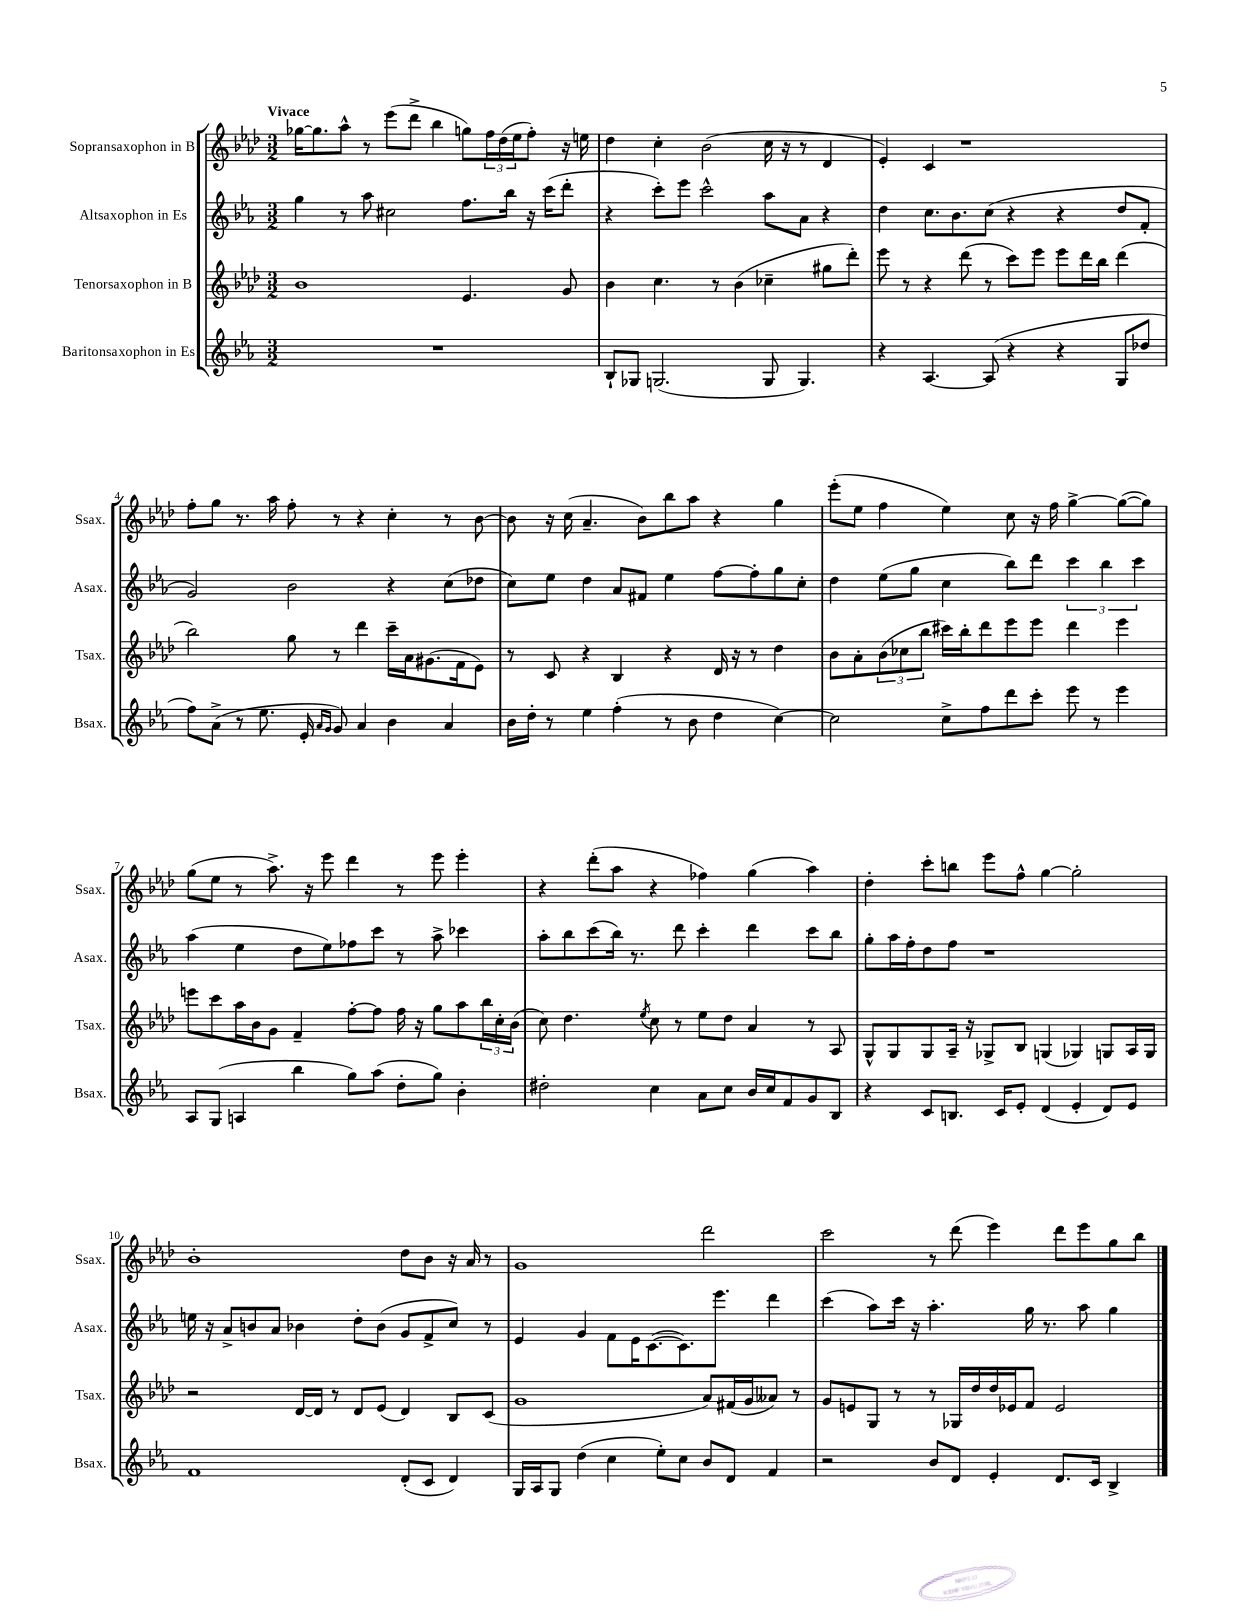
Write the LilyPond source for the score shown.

<<
\new StaffGroup <<
\new Staff = "s0" \with { instrumentName = "Sopransaxophon in B" shortInstrumentName = "Ssax." } {
    \clef treble \key aes \major \numericTimeSignature \time 3/2 \tempo "Vivace"
    ges''16~ ges''8. aes''8-^ r8 ees'''8( des'''8-> bes''4 g''8) \tuplet 3/2 { f''16 des''16( ees''16 } f''8-.) r16 e''16 |
    des''4 c''4-. bes'2( c''16 r16 r8 des'4 |
    ees'4-.) c'4 r1 |
    f''8-. g''8 r8. aes''16 f''8-. r8 r4 c''4-. r8 bes'8~ |
    bes'8 r16 c''16( aes'4.-- bes'8) bes''8 aes''8 r4 g''4 |
    ees'''8-.( ees''8 f''4 ees''4) c''8 r16 f''16 g''4~-> g''8~( g''8) |
    g''8( ees''8 r8 aes''8.->) r16 ees'''8 des'''4 r8 ees'''8 ees'''4-. |
    r4 des'''8-.( aes''8 r4 fes''4) g''4( aes''4) |
    des''4-. c'''8-. b''8 ees'''8 f''8-^ g''4~ g''2-. |
    bes'1-. des''8 bes'8 r16 aes'16 r8 |
    g'1 des'''2 |
    c'''2 r8 des'''8( ees'''4) des'''8 ees'''8 g''8 bes''8 \bar "|." |
}
\new Staff = "s1" \with { instrumentName = "Altsaxophon in Es" shortInstrumentName = "Asax." } {
    \clef treble \key ees \major \numericTimeSignature \time 3/2
    g''4 r8 aes''8 cis''2 f''8. bes''16 r16 c'''16( d'''8-. |
    r4 c'''8-.) ees'''8 c'''2-^ aes''8 aes'8 r4 |
    d''4 c''8. bes'8. c''8( r4 r4 d''8 f'8-. |
    g'2) bes'2 r4 c''8( des''8 |
    c''8) ees''8 d''4 aes'8 fis'8 ees''4 f''8~ f''8-. g''8 c''8-. |
    d''4 ees''8( g''8 c''4 bes''8) d'''8 \tuplet 3/2 { c'''4 bes''4 c'''4 } |
    aes''4( ees''4 d''8 ees''8) fes''8 c'''8 r8 aes''8-> ces'''4 |
    aes''8-. bes''8 c'''8( bes''16) r8. d'''8 c'''4-. d'''4 c'''8 bes''8 |
    g''8-. aes''16 f''16-. d''8 f''8 r1 |
    e''16 r16 aes'8-> b'8 aes'8 bes'4 d''8-. bes'8( g'8 f'8-> c''8) r8 |
    ees'4 g'4 f'8 ees'16 c'8.~( c'8.) ees'''8. d'''4 |
    c'''4( aes''8) c'''16 r16 aes''4.-. g''16 r8. aes''8 g''4 \bar "|." |
}
\new Staff = "s2" \with { instrumentName = "Tenorsaxophon in B" shortInstrumentName = "Tsax." } {
    \clef treble \key aes \major \numericTimeSignature \time 3/2
    bes'1 ees'4. g'8 |
    bes'4 c''4. r8 bes'4( ces''4-- gis''8 des'''8-.) |
    ees'''8 r8 r4 des'''8( r8 c'''8) ees'''8 ees'''8 des'''16 bes''16 des'''4( |
    bes''2) g''8 r8 des'''4 c'''16-- aes'16 gis'8.( f'16 ees'8) |
    r8 c'8 r4 bes4 r4 des'16 r16 r8 des''4 |
    bes'8 aes'8-. \tuplet 3/2 { bes'8( ces''8 bes''8 } cis'''16) bes''16-. des'''8 ees'''8 ees'''8 des'''4 ees'''4 |
    e'''8 c'''8 aes''16 bes'16 g'8 f'4-- f''8~-. f''8 f''16 r16 g''8 aes''8 \tuplet 3/2 { bes''16 c''16-. bes'16( } |
    c''8) des''4. \acciaccatura { ees''8 } c''8 r8 ees''8 des''8 aes'4 r8 aes8 |
    g8-^ g8 g8 aes16-- r16 ges8-> bes8 g4( ges4) g8 aes16 g16 |
    r2 des'16~ des'16 r8 des'8 ees'8( des'4) bes8 c'8( |
    g'1 aes'8) fis'16( g'16 aeses'8) r8 |
    g'8 e'8 g8 r8 r8 ges16 des''16 des''16 ees'16 f'8 ees'2 \bar "|." |
}
\new Staff = "s3" \with { instrumentName = "Baritonsaxophon in Es" shortInstrumentName = "Bsax." } {
    \clef treble \key ees \major \numericTimeSignature \time 3/2
    R1. |
    bes8-! ges8 g2.( g8 g4.) |
    r4 aes4.~ aes8( r4 r4 g8 des''8 |
    f''8) aes'8->( r8 ees''8. ees'16-. \grace { aes'16 g'16 } g'8) aes'4 bes'4 aes'4 |
    bes'16 d''16-. r8 ees''4 f''4-.( r8 bes'8 d''4 c''4~) |
    c''2 c''8-> f''8 d'''8 c'''8-. ees'''8 r8 ees'''4 |
    aes8 g8( a4 bes''4 g''8) aes''8( d''8-. g''8) bes'4-. |
    dis''2-. c''4 aes'8 c''8 bes'16 c''16 f'8 g'8 bes8 |
    r4 c'8 b8. c'16 ees'8-. d'4( ees'4-. d'8) ees'8 |
    f'1 d'8-.( c'8 d'4) |
    g16 aes16 g8 d''4( c''4 ees''8-.) c''8 bes'8 d'8 f'4 |
    r2 bes'8 d'8 ees'4-. d'8. c'16 bes4-> \bar "|." |
}
>>
>>
